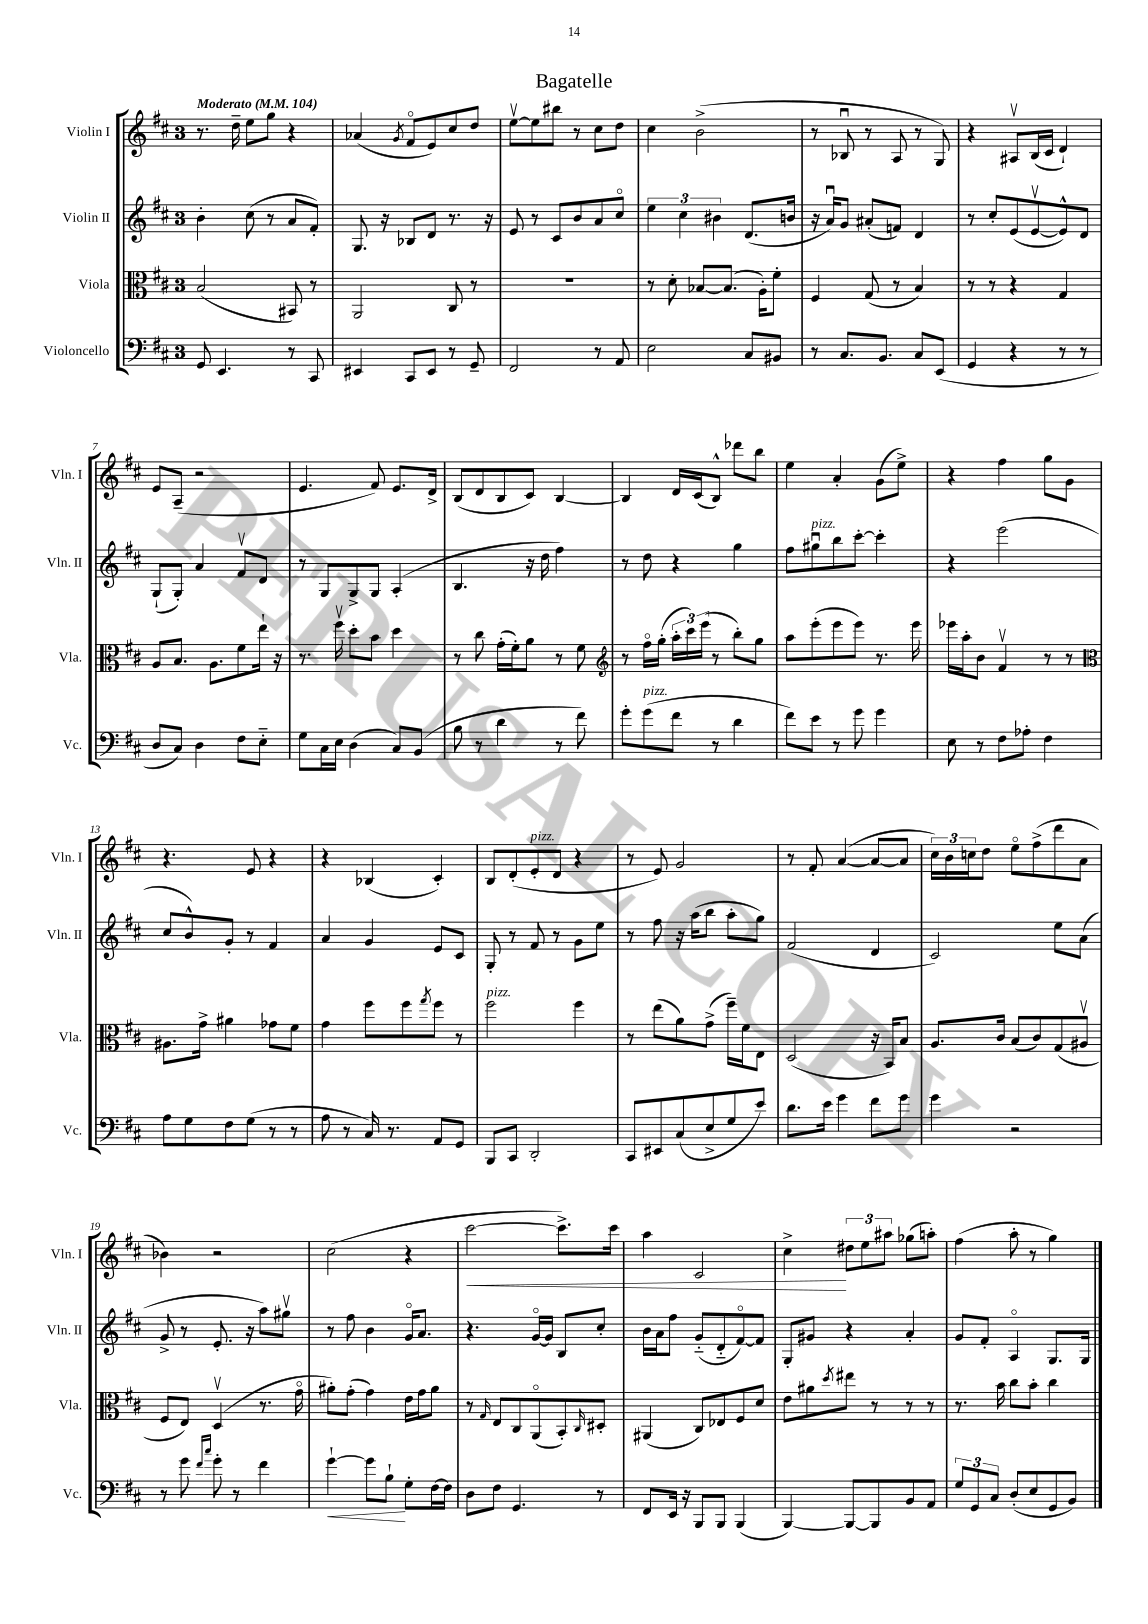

**kern	**dynam	**kern	**kern	**kern	**dynam
*part4	*part4	*part3	*part2	*part1	*part1
*staff4	*staff4	*staff3	*staff2	*staff1	*staff1
*I"Violoncello	*	*I"Viola	*I"Violin II	*I"Violin I	*
*I'Vc.	*	*I'Vla.	*I'Vln. II	*I'Vln. I	*
*clefF4	*	*clefC3	*clefG2	*clefG2	*
*k[f#c#]	*	*k[f#c#]	*k[f#c#]	*k[f#c#]	*
*M3/4	*	*M3/4	*M3/4	*M3/4	*
*MM104	*	*MM104	*MM104	*MM104	*
=1	=1	=1	=1	=1	=1
!	!	!	!	!LO:TX:a:B:t=Moderato	!
8GG/	.	(2B/	4b'\	8.r	.
4.EE/	.	.	.	.	.
.	.	.	.	16dd~\	.
.	.	.	(8cc#\	8ee\L	.
.	.	.	8r	8gg\J	.
8r	.	8BB#X/)	8a/L	4r	.
8CC#/	.	8r	8f#'/J)	.	.
=2	=2	=2	=2	=2	=2
4EE#X/	.	2AA/	8.G/	(4a-X/	.
.	.	.	16r	.	.
.	.	.	.	8qg/	.
8CC#/L	.	.	8B-X/L	8f#/L	.
8EE#/J	.	.	8d/J	8e/)	.
8r	.	8C#/	8.r	8cc#/	.
8GG~/	.	8r	.	8dd/J	.
.	.	.	16r	.	.
=3	=3	=3	=3	=3	=3
2FF#/	.	2.r	8e/	[8eev\L	.
.	.	.	8r	8ee\]	.
.	.	.	8c#/L	8bb#X\J	.
.	.	.	8b/	8r	.
8r	.	.	8a/	8cc#\L	.
8AA/	.	.	8cc#/J	8dd\J	.
=4	=4	=4	=4	=4	=4
2E\	.	8r	6ee\	4cc#\	.
.	.	8d'\	.	.	.
.	.	.	6cc#\	.	.
.	.	[8B-X/L	.	(2b^\	.
.	.	.	6b#X\	.	.
.	.	(8.B-/J]	.	.	.
8C#/L	.	.	(8.d/L	.	.
.	.	16A'\KL)	.	.	.
8BB#X/J	.	8f#'\J	.	.	.
.	.	.	16bn/Jk	.	.
=5	=5	=5	=5	=5	=5
8r	.	4F#/	16r	8r	.
.	.	.	16au/KL)	.	.
8.C#/L	.	.	8g/J	8B-Xu/	.
.	.	(8G/	(8a#X'/L	8r	.
8.BB/J	.	.	.	.	.
.	.	8r	8fn/J)	8A/	.
8C#/L	.	4B/)	4d/	8r	.
(8EE/J	.	.	.	8G/)	.
=6	=6	=6	=6	=6	=6
4GG/	.	8r	8r	4r	.
.	.	8r	8cc#'/L	.	.
4r	.	4r	(8e/	8A#Xv/L	.
.	.	.	[8ev/	(16B/L	.
.	.	.	.	16c#/JJ	.
8r	.	4G/	8e^^/])	4d`/)	.
8r	.	.	8d/J	.	.
!!LO:LB:g=z
=7	=7	=7	=7	=7	=7
8D/L	.	8A/L	(8G`/L	8e/L	.
8C#/J)	.	8.B/J	8G'/J)	(8A~/J	.
4D\	.	.	4a/	2r	.
.	.	8.A\L	.	.	.
8F#\L	.	8f#\	8f#v/L	.	.
8E\J	.	16ee`\Jk	8d/J	.	.
.	.	16r	.	.	.
=8	=8	=8	=8	=8	=8
8G\L	.	8.r	8r	4.e/	.
16C#\L	.	.	8G/L	.	.
16E\JJ	.	16ff#v\	.	.	.
(4D\	.	8dd'\L	8G^/	.	.
.	.	8b\J	8G/J	8f#/)	.
8C#/L)	.	4dd\	(4A'/	8.e/L	.
(8BB/J	.	.	.	.	.
.	.	.	.	16d^/Jk	.
=9	=9	=9	=9	=9	=9
8B\	.	8r	4.B/	(8B/L	.
8r	.	8cc#\	.	8d/	.
4d\	.	(16g'\LL	.	8B/	.
.	.	16f#'\J)	.	.	.
.	.	8a\J	16r	8c#/J)	.
.	.	.	16dd\	.	.
8r	.	8r	4ff#\)	[4B/	.
8f#\)	.	8f#\	.	.	.
=10	=10	=10	=10	=10	=10
*	*	*clefG2	*	*	*
8g'\L	.	8r	8r	4B/]	.
!LO:TX:a:i:t=pizz.	!	!	!	!	!
(8g\	.	16ff#\LL	8dd\	.	.
.	.	(16gg'\JJ	.	.	.
8f#\J	.	24aa'\LL	4r	16d/LL	.
.	.	24ccc#\)	.	.	.
.	.	.	.	(16c#/J	.
.	.	(24eee\JJ	.	.	.
8r	.	8r	.	8B^^/J)	.
4d\	.	8bb'\L)	4gg\	8ddd-X\L	.
.	.	8gg\J	.	8bb\J	.
=11	=11	=11	=11	=11	=11
8f#\L)	.	8aa\L	8ff#\L	4ee\	.
!	!	!	!LO:TX:a:i:t=pizz.	!	!
8e\J	.	(8eee'\	8gg#Xu\	.	.
8r	.	8eee\	8bb\	4a'/	.
8g\	.	8eee\J)	[8ccc#'\J	.	.
4g\	.	8.r	4ccc#'\]	(8g\L	.
.	.	.	.	8ee^\J)	.
.	.	16eee\	.	.	.
=12	=12	=12	=12	=12	=12
8E\	.	16eee-X\LL	4r	4r	.
.	.	16aa'\J	.	.	.
8r	.	8b\J	.	.	.
8F#\L	.	4f#v/	(2eee\	4ff#\	.
8A-X'\J	.	.	.	.	.
4F#\	.	8r	.	8gg\L	.
.	.	8r	.	8g\J	.
!!LO:LB:g=z
=13	=13	=13	=13	=13	=13
*	*	*clefC3	*	*	*
8A\L	.	8.A#X\L	8cc#/L	4.r	.
8G\	.	.	8b^^/)	.	.
.	.	16g^\Jk	.	.	.
8F#\	.	4a#X\	8g'/J	.	.
(8G\J	.	.	8r	8e/	.
8r	.	8g-X\L	4f#/	4r	.
8r	.	8f#\J	.	.	.
=14	=14	=14	=14	=14	=14
8A\	.	4g\	4a/	4r	.
8r	.	.	.	.	.
16C#/)	.	8ff#\L	4g/	(4B-X/	.
8.r	.	.	.	.	.
.	.	8ff#\	.	.	.
.	.	8qgg/	.	.	.
8AA/L	.	8ff#\J	8e/L	4c#'/)	.
8GG/J	.	8r	8c#/J	.	.
=15	=15	=15	=15	=15	=15
!	!	!LO:TX:a:i:t=pizz.	!	!	!
8BBB/L	.	2ff#\	8G'/	8B/L	.
8CC#/J	.	.	8r	(8d'/	.
!	!	!	!	!LO:TX:a:i:t=pizz.	!
2DD'/	.	.	8f#/	8e'/	.
.	.	.	8r	8d/J	.
.	.	4ff#\	8g\L	4r	.
.	.	.	8ee\J	.	.
=16	=16	=16	=16	=16	=16
8CC#/L	.	8r	8r	8r	.
8EE#X/	.	(8ee\L	8ff#\	8e/)	.
(8C#/	.	8a\)	16r	2g/	.
.	.	.	(16aa\KL	.	.
8E^/	.	(8g^\J	8bb\J	.	.
8G/	.	16ff#~\LL)	8aa'\L	.	.
.	.	16f#\J	.	.	.
8e/J)	.	8E\J	8gg\J)	.	.
=17	=17	=17	=17	=17	=17
8.d\L	.	(2D/	(2f#/	8r	.
.	.	.	.	8f#'/	.
16e\Jk	.	.	.	.	.
4g\	.	.	.	([4a/	.
8f#\L	.	16r	4d/	8a/L_	.
.	.	16BB/KL)	.	.	.
8g\J	.	8B/J	.	8a/J]	.
=18	=18	=18	=18	=18	=18
4g\	.	8.A/L	2c#/)	24cc#\LL)	.
.	.	.	.	24b\	.
.	.	.	.	24ccn\J	.
.	.	.	.	8dd\J	.
.	.	16c#/Jk	.	.	.
2r	.	(8B/L	.	8ee\L	.
.	.	8c#/)	.	(8ff#^\	.
.	.	(8G/	8ee\L	8ddd\	.
.	.	8A#Xv/J	(8a\J	8a\J	.
!!LO:LB:g=z
=19	=19	=19	=19	=19	=19
8r	.	8F#/L	8g^/	4b-X\)	.
8g\	.	8E/J)	8r	.	.
16qqf#/LL	.	.	.	.	.
16qqcc#/JJ	.	.	.	.	.
8g'\	.	(4Dv/	8.e'/	2r	.
8r	.	.	.	.	.
.	.	.	16r	.	.
4f#\	.	8.r	8aa\L)	.	.
.	.	.	8gg#Xv\J	.	.
.	.	16g\	.	.	.
=20	=20	=20	=20	=20	=20
!	!LO:HP:b	!	!	!	!
[4g`\	<	8a#X'\L)	8r	(2cc#\	.
.	.	(8g'\J	8ff#\	.	.
8g\L]	.	4g\)	4b\	.	.
8B`\J	.	.	.	.	.
8G'\L	[	16e\LL	16g/KL	4r	.
.	.	16g\J	8.a/J	.	.
[16F#\L	.	8a#\J	.	.	.
16F#\JJ]	.	.	.	.	.
=21	=21	=21	=21	=21	=21
!	!	!	!	!	!LO:HP:b
8D\L	.	8r	4.r	[2ccc#\	<
.	.	16qqG/	.	.	.
8F#\J	.	8E/L	.	.	.
4.GG/	.	8C#/	.	.	.
.	.	(8AA/	[16g/LL	.	.
.	.	.	16g/JJ]	.	.
.	.	8BB'/)	8B/L	8.ccc#^\L])	.
.	.	16qqC#/	.	.	.
8r	.	8D#X'/J	8cc#'/J	.	.
.	.	.	.	16ccc#\Jk	.
=22	=22	=22	=22	=22	=22
8FF#/L	.	(4AA#X/	16b\LL	4aa\	.
.	.	.	16a\J	.	.
16EE/Jk	.	.	8ff#\J	.	.
16r	.	.	.	.	.
8BBB/L	.	8C#/L)	(8g/L	2c#/	.
8BBB/J	.	8E-X/	8d/	.	.
(4BBB/	.	8F#/	[8f#/)	.	.
.	.	8d/J	8f#/J]	.	.
=23	=23	=23	=23	=23	=23
[4BBB/)	.	8e\L	8G'/L	4cc#^\	.
.	.	8a#X\	8g#X/J	.	.
.	.	8qdd/	.	.	.
8BBB/L_	.	8ee#X\J	4r	12dd#X\L	[
.	.	.	.	12ee\	.
8BBB/]	.	8r	.	.	.
.	.	.	.	12aa#X\J	.
8BB/	.	8r	4a'/	(8gg-X\L	.
8AA/J	.	8r	.	8aan'\J)	.
=24	=24	=24	=24	=24	=24
12G/L	.	8.r	8g/L	(4ff#\	.
12GG/	.	.	.	.	.
.	.	.	8f#'/J	.	.
12C#/J	.	.	.	.	.
.	.	16b\	.	.	.
(8D'/L	.	8cc#\L	4A/	8aa'\	.
8E/	.	8b'\J	.	8r	.
8GG/	.	4cc#\	8.G/L	4gg\)	.
8BB/J)	.	.	.	.	.
.	.	.	16G/Jk	.	.
==	==	==	==	==	==
*-	*-	*-	*-	*-	*-
